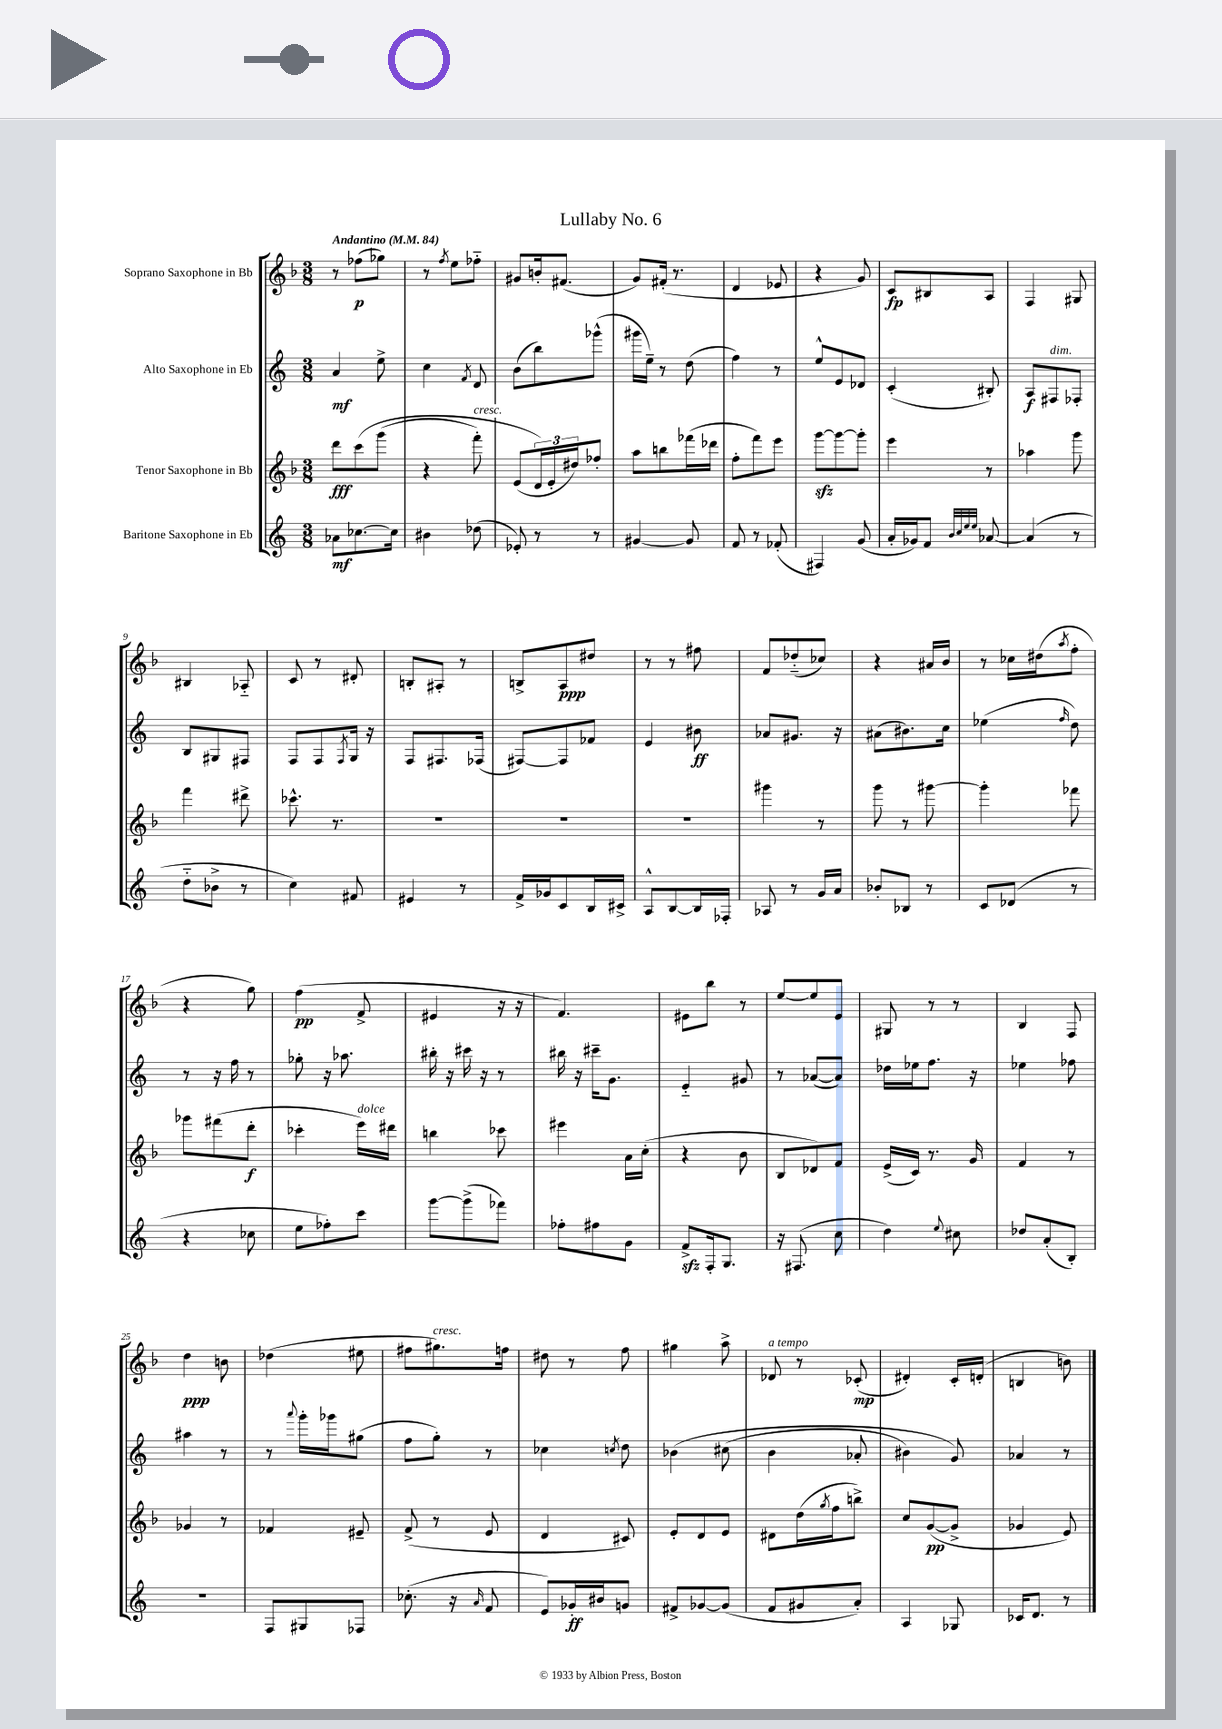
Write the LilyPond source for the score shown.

\header { title = "Lullaby No. 6" }
<<
\new StaffGroup <<
\new Staff = "s0" \with { instrumentName = "Soprano Saxophone in Bb" } {
    \clef treble \key f \major \numericTimeSignature \time 3/8 \tempo "Andantino" 4 = 84
    r8 fes''8\p( ges''8) |
    r8 \acciaccatura { f''8 } e''8 fes''8-_ |
    gis'8 b'16-. fis'8.( |
    g'8) fis'16-.( r8. |
    d'4 ees'8 |
    r4 g'8) |
    c'8\fp bis8 a8 |
    f4 gis8 |
    bis4 aes8-_ |
    c'8 r8 dis'8-. |
    b8-. ais8-. r8 |
    b8-> a8\ppp dis''8 |
    r8 r8 fis''8 |
    f'8 des''8-_( ces''8) |
    r4 ais'16 bes'16 |
    r8 ces''16 dis''16( \acciaccatura { a''8 } f''8-. |
    r4 g''8) |
    f''4\pp( f'8-> |
    eis'4 r16 r16 |
    f'4.) |
    eis'8 bes''8 r8 |
    e''8~ e''8 e'8 |
    gis8 r8 r8 |
    bes4 f8 |
    d''4\ppp b'8 |
    des''4( eis''8 |
    fis''8 gis''8.^\markup { \italic "cresc." }) f''16 |
    dis''8 r8 f''8 |
    gis''4 a''8-> |
    des'8^\markup { \italic "a tempo" } r8 ces'8-.\mp( |
    dis'4-.) c'16-. d'16-.( |
    b4 b'8) \bar "|." |
}
\new Staff = "s1" \with { instrumentName = "Alto Saxophone in Eb" } {
    \clef treble \key c \major \numericTimeSignature \time 3/8
    a'4\mf e''8-> |
    c''4 \acciaccatura { f'8 } d'8 |
    b'8( b''8) ges'''8-^( |
    gis'''16 e''16--) r8 d''8( |
    f''4) r8 |
    e''8-^ e'8 des'8 |
    c'4-.( bis8-.) |
    a8\f fis8^\markup { \italic "dim." } fes8-. |
    b8 gis8 fis8 |
    f8 f8 \acciaccatura { f8 } g16 r16 |
    f8 fis8. fes16( |
    fis8~) fis8 fes'8 |
    e'4 bis'8\ff |
    aes'8 gis'8. r16 |
    ais'8( bis'8.) c''16 |
    ees''4( \grace { f''16 } d''8) |
    r8 r16 f''16 r8 |
    ges''8-. r16 aes''8. |
    bis''16-. r16 cis'''16 r16 r8 |
    bis''16 r16 cis'''16-- g'8. |
    e'4-_ gis'8 |
    r8 aes'8~( aes'8) |
    des''16 ees''16 f''8. r16 |
    ees''4 fes''8 |
    ais''4 r8 |
    r8 \appoggiatura { a'''8 } g'''16-. ges'''16 gis''8( |
    f''8 g''8-.) r8 |
    ces''4 \acciaccatura { c''8 } d''8 |
    bes'4\( cis''8( |
    b'4 aes'8-. |
    bis'4) g'8\) |
    aes'4 r8 \bar "|." |
}
\new Staff = "s2" \with { instrumentName = "Tenor Saxophone in Bb" } {
    \clef treble \key f \major \numericTimeSignature \time 3/8
    d'''8\fff c'''8\( g'''8( |
    r4 f'''8-.^\markup { \italic "cresc." }) |
    e'8( \tuplet 3/2 { d'16\) e'16-. dis''16) } fes''8-. |
    a''8 b''8 fes'''16( des'''16 |
    f''8-. f'''8) e'''8 |
    g'''8~\sfz g'''8~ g'''8-. |
    e'''4 r8 |
    aes''4 g'''8 |
    f'''4 dis'''8-> |
    ces'''8.-^ r8. |
    R4. |
    R4. |
    R4. |
    gis'''4 r8 |
    g'''8 r8 gis'''8~ |
    gis'''4-. fes'''8 |
    ges'''8 fis'''8( d'''8-.\f |
    ces'''4-. e'''16^\markup { \italic "dolce" }) dis'''16 |
    b''4 ces'''8 |
    eis'''4 a'16 c''16-.( |
    r4 bes'8 |
    bes8 des'8) f'8 |
    e'16->( c'16) r8. g'16 |
    f'4 r8 |
    ges'4 r8 |
    fes'4 eis'8-- |
    f'8->( r8 e'8 |
    d'4 cis'8) |
    e'8-. d'8 e'8 |
    dis'8 d''16( \acciaccatura { g''8 } f''16 b''8->) |
    c''8 g'8~\pp( g'8-> |
    ges'4 e'8) \bar "|." |
}
\new Staff = "s3" \with { instrumentName = "Baritone Saxophone in Eb" } {
    \clef treble \key c \major \numericTimeSignature \time 3/8
    aes'8\mf ces''8.~ ces''16 |
    bis'4 des''8( |
    ees'8-.) r8 r8 |
    gis'4~ gis'8 |
    f'8 r8 fes'8-.( |
    fis4) g'8( |
    a'16-. ges'16) f'8 \grace { b'32 c''32 e''32 e''32 } aes'8~ |
    aes'4( r8 |
    d''8-_ bes'8-> r8 |
    c''4) fis'8 |
    eis'4 r8 |
    f'16-> ges'16 c'8 b16 cis'16-> |
    a8-^ b8~ b16 fes16-. |
    aes8 r8 g'16 a'16 |
    bes'8-. bes8 r8 |
    c'8 des'8( r8 |
    r4 ces''8 |
    e''8 fes''8-.) c'''8 |
    g'''8~ g'''8->( fes'''8) |
    fes''8-. fis''8 g'8 |
    f'8->\sfz f16-. g8. |
    r16 fis8.( c''8 |
    d''4) \appoggiatura { e''8 } cis''8 |
    des''8 a'8-.( b8-.) |
    R4. |
    f8 gis8 fes8 |
    ces''8.-.( r16 \grace { a'16 } f'8 |
    e'8) ges'16-.\ff bis'16 g'8 |
    fis'8-> ges'8~ ges'8( |
    f'8 gis'8 a'8-.) |
    a4 ges8 |
    ces'16 d'8. r8 \bar "|." |
}
>>
>>
